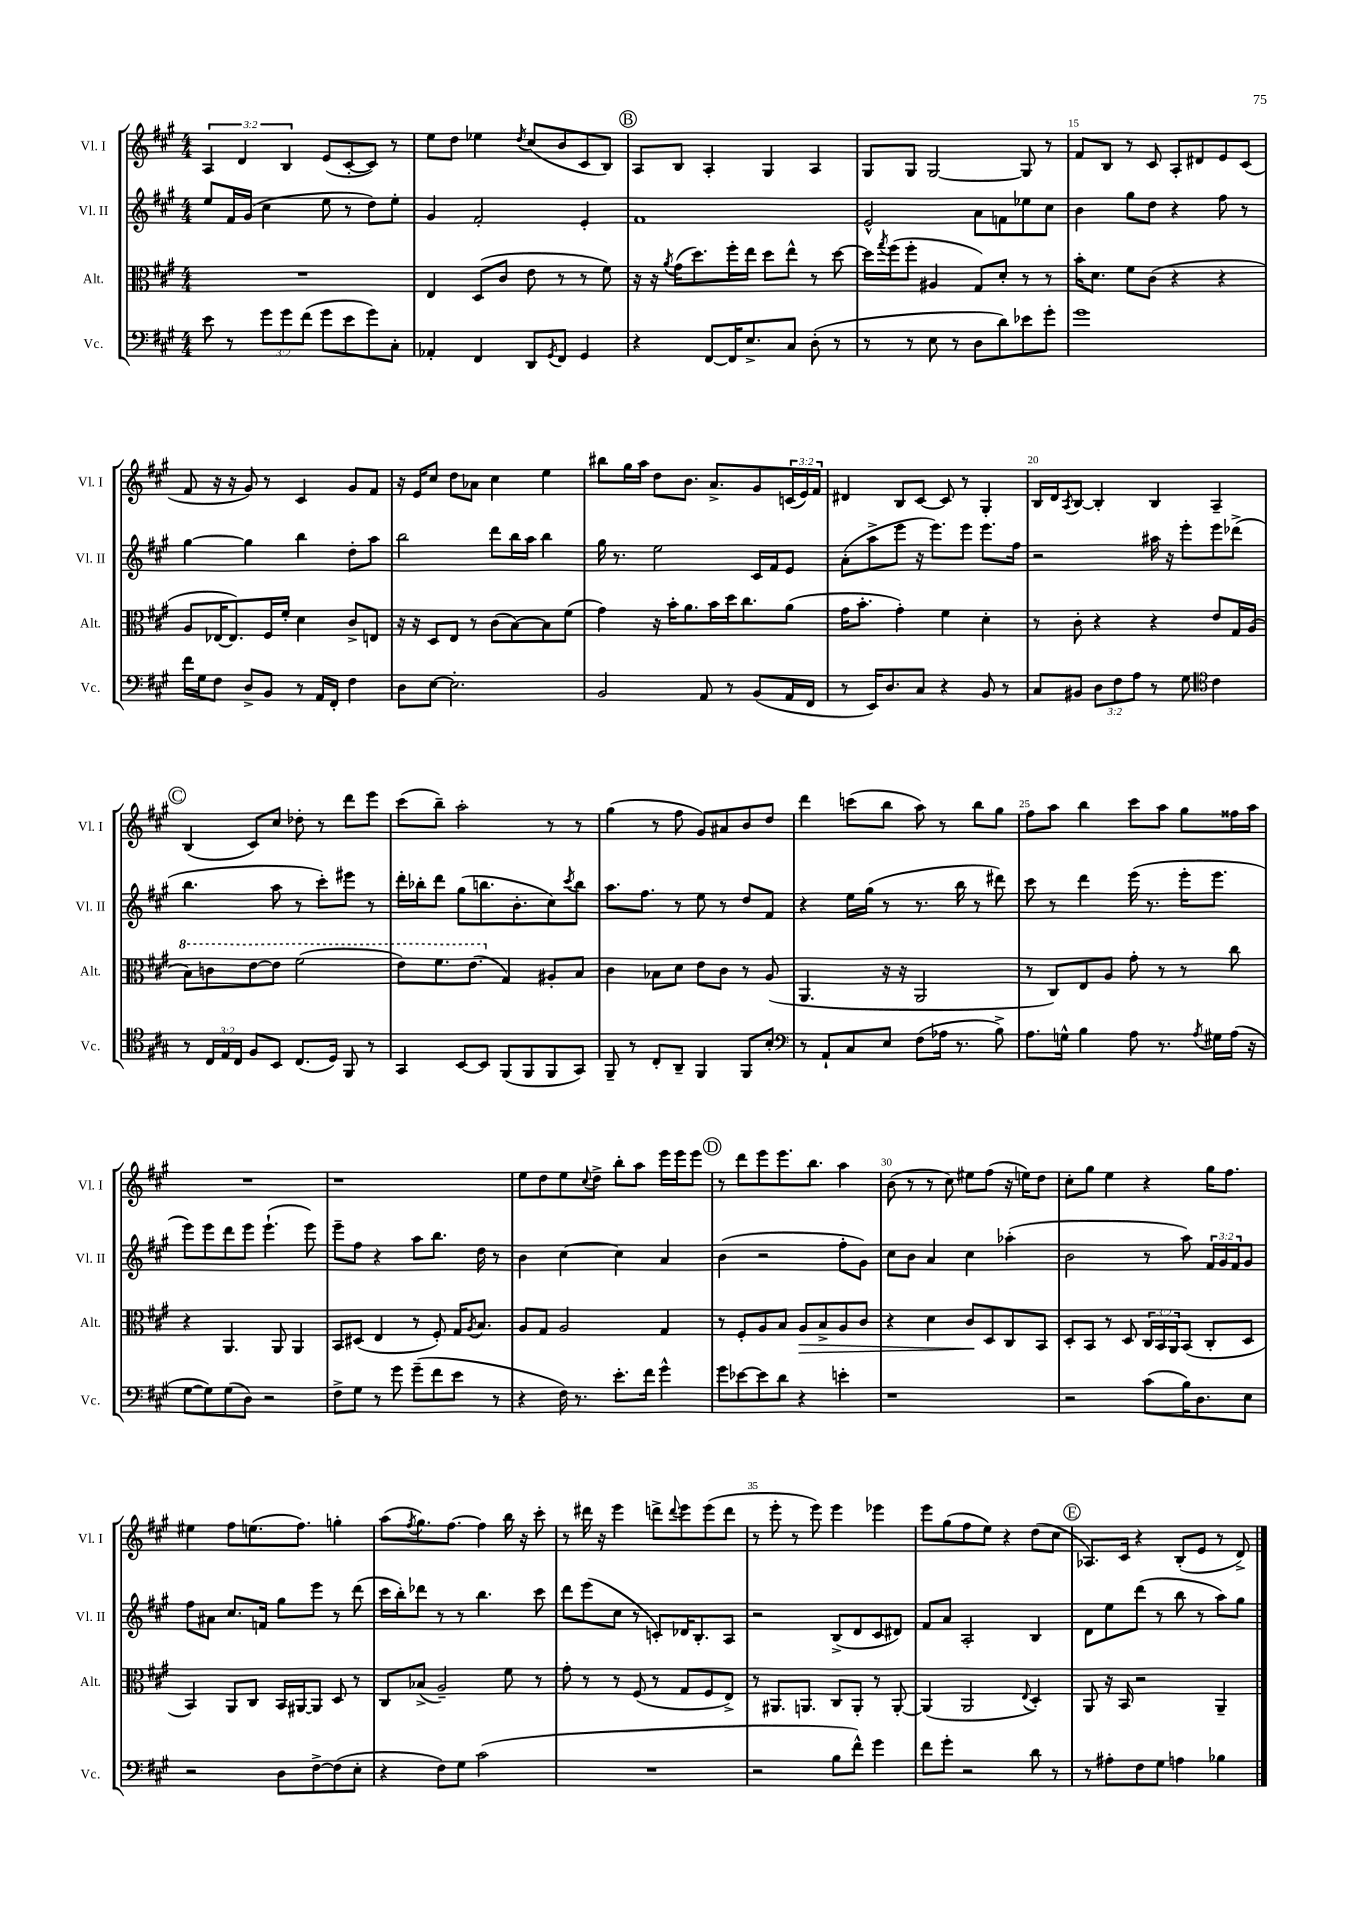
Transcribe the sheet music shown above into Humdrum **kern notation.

**kern	**kern	**dynam	**kern	**kern
*part4	*part3	*part3	*part2	*part1
*staff4	*staff3	*staff3	*staff2	*staff1
*I"Vc.	*I"Alt.	*	*I"Vl. II	*I"Vl. I
*I'Vc.	*I'Alt.	*	*I'Vl. II	*I'Vl. I
*clefF4	*clefC3	*	*clefG2	*clefG2
*k[f#c#g#]	*k[f#c#g#]	*	*k[f#c#g#]	*k[f#c#g#]
*M4/4	*M4/4	*	*M4/4	*M4/4
=11	=11	=11	=11	=11
8e\	1r	.	8ee/L	6A/
8r	.	.	16f#/L	.
.	.	.	.	6d/
.	.	.	(16g#/JJ	.
12g#\L	.	.	4cc#\	.
12g#\	.	.	.	6B/
(12f#\J	.	.	.	.
8g#\L	.	.	8ee\	(8e/L
8e\	.	.	8r	[8c#'/
8g#\)	.	.	8dd\L)	8c#/J])
8C#'\J	.	.	8ee'\J	8r
=12	=12	=12	=12	=12
4AA-X'/	4E/	.	4g#/	8ee\L
.	.	.	.	8dd\J
4FF#/	(8D/L	.	2f#'/	4ee-X\
.	8c#/J	.	.	.
.	.	.	.	8qdd/
8DD/L	8e\	.	.	(8cc#/L
8qGG#/	.	.	.	.
8FF#/J	8r	.	.	8b/
4GG#/	8r	.	4e'/	8c#/
.	8f#\)	.	.	8B/J)
!!LO:REH:place=s1:t=B
=13	=13	=13	=13	=13
4r	16r	.	1f#	8A/L
.	16r	.	.	.
.	8qa/	.	.	.
.	(16g#\KL	.	.	8B/J
.	8.dd\)	.	.	.
[8FF#/L	.	.	.	4A'/
16FF#/K]	16ff#'\L	.	.	.
8.E^/	16ee\JJ	.	.	.
.	8dd\L	.	.	4G#/
8C#/J	8ee^^\J	.	.	.
(8D'\	8r	.	.	4A/
8r	[8dd\	.	.	.
=14	=14	=14	=14	=14
8r	16dd\LL]	.	2e^^/	8G#/L
.	8qgg#/	.	.	.
.	(16ff#\J	.	.	.
8r	8ff#'\J	.	.	8G#/J
8E\	4A#X/	.	.	[2G#/
8r	.	.	.	.
8D\L	8G#/L)	.	8a\L	.
8d\)	8d'/J	.	8fn\	.
8e-X\	8r	.	8ee-X\	8G#/]
8g#'\J	8r	.	8cc#\J	8r
=15	=15	=15	=15	=15
1g#	16b'\KL	.	4b\	8f#/L
.	8.d\J	.	.	.
.	.	.	.	8B/J
.	8f#\L	.	8gg#\L	8r
.	(8c#\J	.	8dd\J	8c#/
.	4r	.	4r	8A'/L
.	.	.	.	8d#X/
.	4r	.	8ff#\	8e/
.	.	.	8r	(8c#/J
!!LO:LB:g=z
=16	=16	=16	=16	=16
16f#\LL	8A/L	.	[4gg#\	8f#/
16G#\J	.	.	.	.
8F#\J	[16E-X/K	.	.	16r
.	8.E-/])	.	.	16r
8D^/L	.	.	4gg#\]	8g#/)
8BB/J	16F#/L	.	.	8r
.	16f#'/JJ	.	.	.
8r	4d\	.	4bb\	4c#/
16AA/LL	.	.	.	.
16FF#'/JJ	.	.	.	.
4F#\	8c#^/L	.	8dd'\L	8g#/L
.	8En/J	.	8aa\J	8f#/J
=17	=17	=17	=17	=17
8D\L	16r	.	2bb\	16r
.	16r	.	.	16e/KL
[8E\J	8D/L	.	.	8cc#/J
2.E'\]	8E/J	.	.	8dd\L
.	8r	.	.	8a-X\J
.	(8c#\L	.	8ddd\L	4cc#\
.	[8B\)	.	16bb\L	.
.	.	.	16aa\JJ	.
.	8B\]	.	4bb\	4ee\
.	(8f#\J	.	.	.
=18	=18	=18	=18	=18
2BB/	4g#\)	.	16gg#\	8bb#X\L
.	.	.	8.r	.
.	.	.	.	16gg#\L
.	.	.	.	16aa\JJ
.	16r	.	2ee\	8dd\L
.	16b'\KL	.	.	.
.	8.a\	.	.	8.b\J
8AA/	.	.	.	.
.	16b\L	.	.	8.a^/L
8r	16dd\J	.	.	.
.	8.cc#\	.	.	.
(8BB/L	.	.	16c#/LL	8g#/
.	.	.	16f#/J	.
16AA/L	(8a\J	.	8e/J	(24cn/L
.	.	.	.	24e/)
16FF#/JJ	.	.	.	.
.	.	.	.	24f#/JJ
=19	=19	=19	=19	=19
8r	16g#\KL	.	(8a'\L	4d#X/
.	8.b'\J	.	.	.
16EE/KL)	.	.	8aa^\	.
8.D/	.	.	.	.
.	4g#'\)	.	8eee\J	8B/L
8C#/J	.	.	16r	[8c#/J
.	.	.	8.eee\L)	.
4r	4f#\	.	.	8c#/]
.	.	.	8eee\J	8r
8BB/	4d'\	.	8.eee\L	4G#'/
8r	.	.	.	.
.	.	.	16ff#\Jk	.
=20	=20	=20	=20	=20
8C#/L	8r	.	2r	16B/LL
.	.	.	.	16d/J
.	.	.	.	8qA/
8BB#X/J	8c#'\	.	.	[8B/J
12D\L	4r	.	.	4B'/]
12F#\	.	.	.	.
12A\J	.	.	.	.
8r	4r	.	16aa#X\	4B/
.	.	.	16r	.
8G#\	.	.	8eee'\L	.
*clefC4	*	*	*	*
4c#\	8e/L	.	8eee\	4A~/
.	16G#/L	.	(8ddd-X^\J	.
.	(16A/JJ	.	.	.
!!LO:LB:g=z
!!LO:REH:place=s1:t=C
=21	=21	=21	=21	=21
*	*8va	*	*	*
8r	8b\L)	.	4.bb\	(4B/
24C#/LL	8ccn\	.	.	.
24E/	.	.	.	.
24C#/JJ	.	.	.	.
8F#/L	[8ee\	.	.	8c#/L)
8BB/J	8ee\J]	.	8aa\	8cc#/J
(8.C#/L	(2ff#\	.	8r	8dd-X'\
.	.	.	8ccc#'\L)	8r
16D/Jk)	.	.	.	.
8FF#/	.	.	8eee#X\J	8ddd\L
8r	.	.	8r	8eee\J
=22	=22	=22	=22	=22
4GG#/	8ee\L)	.	16ddd'\LL	(8ccc#\L
.	.	.	16bb-X'\J	.
.	8.ff#\	.	8ddd\J	8bb~\J)
[8BB/L	.	.	(8gg#\L	2aa'\
.	(8.ee\J	.	.	.
8BB/J]	.	.	8.bbn\	.
*	*X8va	*	*	*
(8FF#/L	4G#/)	.	.	.
.	.	.	8.b'\	.
8FF#/	.	.	.	.
8FF#/	8A#X'/L	.	8cc#\)	8r
.	.	.	8qccc#/	.
8GG#/J)	8B/J	.	8bb\J	8r
=23	=23	=23	=23	=23
8FF#~/	4c#\	.	8.aa\L	(4gg#\
8r	.	.	.	.
.	.	.	8.ff#\J	.
8C#'/L	8B-X\L	.	.	8r
8AA~/J	8d\J	.	8r	8ff#\
4FF#/	8e\L	.	8ee\	8g#/L)
.	8c#\J	.	8r	8a#X/
8FF#/L	8r	.	8dd/L	8b/
8B'/J	(8A/	.	8f#/J	8dd/J
=24	=24	=24	=24	=24
*clefF4	*	*	*	*
8r	4.AA/	.	4r	4ddd\
8AA`/L	.	.	.	.
8C#/	.	.	16ee\LL	(8cccn\L
.	.	.	(16gg#\JJ	.
8E/J	16r	.	8r	8bb\J
.	16r	.	.	.
(8F#\L	2AA/	.	8.r	8aa\)
16A-X\Jk	.	.	.	8r
8.r	.	.	16bb\	.
.	.	.	8r	8bb\L
8B^\)	.	.	8ddd#X\)	8gg#\J
=25	=25	=25	=25	=25
8.A\L	8r	.	8ccc#\	8ff#\L
.	8C#/L)	.	8r	8aa\J
16Gn^^\Jk	.	.	.	.
4B\	8E/	.	4ddd\	4bb\
.	8A/J	.	.	.
8A\	8g#'\	.	(16eee\	8ccc#\L
.	.	.	8.r	.
8.r	8r	.	.	8aa\J
.	8r	.	16eee'\KL	8gg#\L
8qA/	.	.	.	.
16G#X\LL	.	.	8.eee\J	.
(16A\JJ	8cc#\	.	.	16ff##X\L
16r	.	.	.	16aa\JJ
!!LO:LB:g=z
=26	=26	=26	=26	=26
[8G#\L	4r	.	8eee\L)	1r
8G#\])	.	.	8eee\	.
(8G#\	4.AA/	.	8ddd\	.
8D\J)	.	.	8eee\J	.
2r	.	.	(4.eee`\	.
.	8AA/	.	.	.
.	4AA/	.	.	.
.	.	.	8eee\)	.
=27	=27	=27	=27	=27
8F#^\L	8BB/L	.	8eee~\L	1r
8G#\J	(8D#X/J	.	8ff#\J	.
8r	4E/	.	4r	.
8g#\	.	.	.	.
(8g#~\L	8r	.	8aa\L	.
8f#\	8F#'/)	.	8.bb\J	.
8e\J	16G#/KL	.	.	.
.	8qA/	.	.	.
.	8.B/J	.	16dd\	.
8r	.	.	8r	.
=28	=28	=28	=28	=28
4r	8A/L	.	4b\	8ee\L
.	8G#/J	.	.	8dd\
16F#\)	2A/	.	[4cc#\	8ee\
8.r	.	.	.	.
.	.	.	.	8qqcc#/
.	.	.	.	8dd^\J
8.e'\L	.	.	4cc#\]	8bb'\L
.	.	.	.	8aa\J
16f#\Jk	.	.	.	.
4g#^^\	4G#/	.	4a/	16eee\LL
.	.	.	.	16eee\J
.	.	.	.	8eee\J
!!LO:REH:place=s1:t=D
=29	=29	=29	=29	=29
8g#\L	8r	.	(4b\	8r
[8e-X\	8F#'/L	.	.	8ddd\L
8e-\]	8A/	.	2r	8eee\
8d\J	8B/J	.	.	8.eee\
!	!	!LO:HP:b	!	!
4r	8A/L	>	.	.
.	.	.	.	8.bb\J
.	8B^/	.	.	.
4en'\	8A/	.	8ff#'\L	4aa\
.	8c#/J	.	8g#\J)	.
=30	=30	=30	=30	=30
1r	4r	.	8cc#\L	(8b\
.	.	.	8b\J	8r
.	4d\	.	4a/	8r
.	.	.	.	8cc#\)
.	8c#/L	.	4cc#\	8ee#X\L
.	8D/	]	.	(8ff#\J
.	8C#/	.	(4aa-X'\	16r
.	.	.	.	16een\KL)
.	8BB/J	.	.	8dd\J
=31	=31	=31	=31	=31
2r	8D'/L	.	2b\	8cc#'\L
.	8BB/J	.	.	8gg#\J
.	8r	.	.	4ee\
.	8D/	.	.	.
(8c#\L	24C#/LL	.	8r	4r
.	24BB/	.	.	.
.	24AA/J	.	.	.
16B\K)	(8BB/J	.	8aa\)	.
8.D\	.	.	.	.
.	8C#'/L	.	24f#/LL	16gg#\KL
.	.	.	24g#/	.
.	.	.	.	8.ff#\J
.	.	.	24f#/J	.
8E\J	8D/J	.	8g#/J	.
!!LO:LB:g=z
=32	=32	=32	=32	=32
2r	4BB/)	.	8ff#\L	4ee#X\
.	.	.	8a#X\J	.
.	8AA/L	.	8.cc#/L	8ff#\L
.	8C#/J	.	.	(8.een\
.	.	.	16fn/Jk	.
8D\L	16BB/LL	.	8gg#\L	.
.	[16AA#X/J	.	.	8.ff#\J)
[8F#^\	8AA#/J]	.	8eee\J	.
(8F#\]	8D/	.	8r	4ggn'\
8E'\J	8r	.	(8ddd\	.
=33	=33	=33	=33	=33
4r	8C#/L	.	16ccc#\LL	(8aa\L
.	.	.	16bb'\J)	.
.	.	.	.	8qff#/
.	(8B-X^/J	.	8ddd-X\J	8.gg#\)
8F#\L)	2A~/)	.	8r	.
.	.	.	.	[8.ff#\J
8G#\J	.	.	8r	.
(2c#\	.	.	4.bb\	4ff#\]
.	8f#\	.	.	16bb\
.	.	.	.	16r
.	8r	.	8ccc#\	8ccc#'\
=34	=34	=34	=34	=34
1r	8g#'\	.	8ddd\L	8r
.	8r	.	(8eee\	16ddd#X\
.	.	.	.	16r
.	8r	.	8cc#\J	4eee\
.	(8F#/	.	8r	.
.	8r	.	8cn'/L)	8dddn^\L
.	.	.	.	8qqddd/
.	8G#/L	.	16d-X/K	8eee\
.	.	.	8.B'/	.
.	8F#/	.	.	(8eee\
.	8E^/J)	.	8A/J	8ddd\J
=35	=35	=35	=35	=35
2r	8r	.	2r	8r
.	8.AA#X/L	.	.	8eee'\
.	.	.	.	8r
.	8.AAn/J	.	.	.
.	.	.	.	8eee\)
8B\L	8C#/L	.	(8B^/L	4eee\
8f#^^\J)	8AA'/J	.	8d/	.
4g#\	8r	.	8c#/	4eee-X\
.	[8AA'/	.	8d#X/J)	.
=36	=36	=36	=36	=36
8f#\L	(4AA/]	.	8f#/L	8eee\L
8g#'\J	.	.	8a/J	(8gg#\
2r	2AA/	.	2A'/	8ff#\
.	.	.	.	8ee\J)
.	.	.	.	4r
.	8qqE/	.	.	.
8d\	4D'/)	.	4B/	(8dd\L
8r	.	.	.	8cc#\J
!!LO:REH:place=s1:t=E
=37	=37	=37	=37	=37
8r	8AA/	.	8d\L	8.A-X/L)
8A#X'\L	16r	.	8ee\	.
.	16BB/	.	.	16c#/Jk
8F#\	2r	.	(8ddd\J	4r
8G#\J	.	.	8r	.
4An\	.	.	8bb\	(8B'/L
.	.	.	8r	8e/J
4B-X\	4AA~/	.	8aa\L)	8r
.	.	.	8gg#\J	8d^/)
==	==	==	==	==
*-	*-	*-	*-	*-
